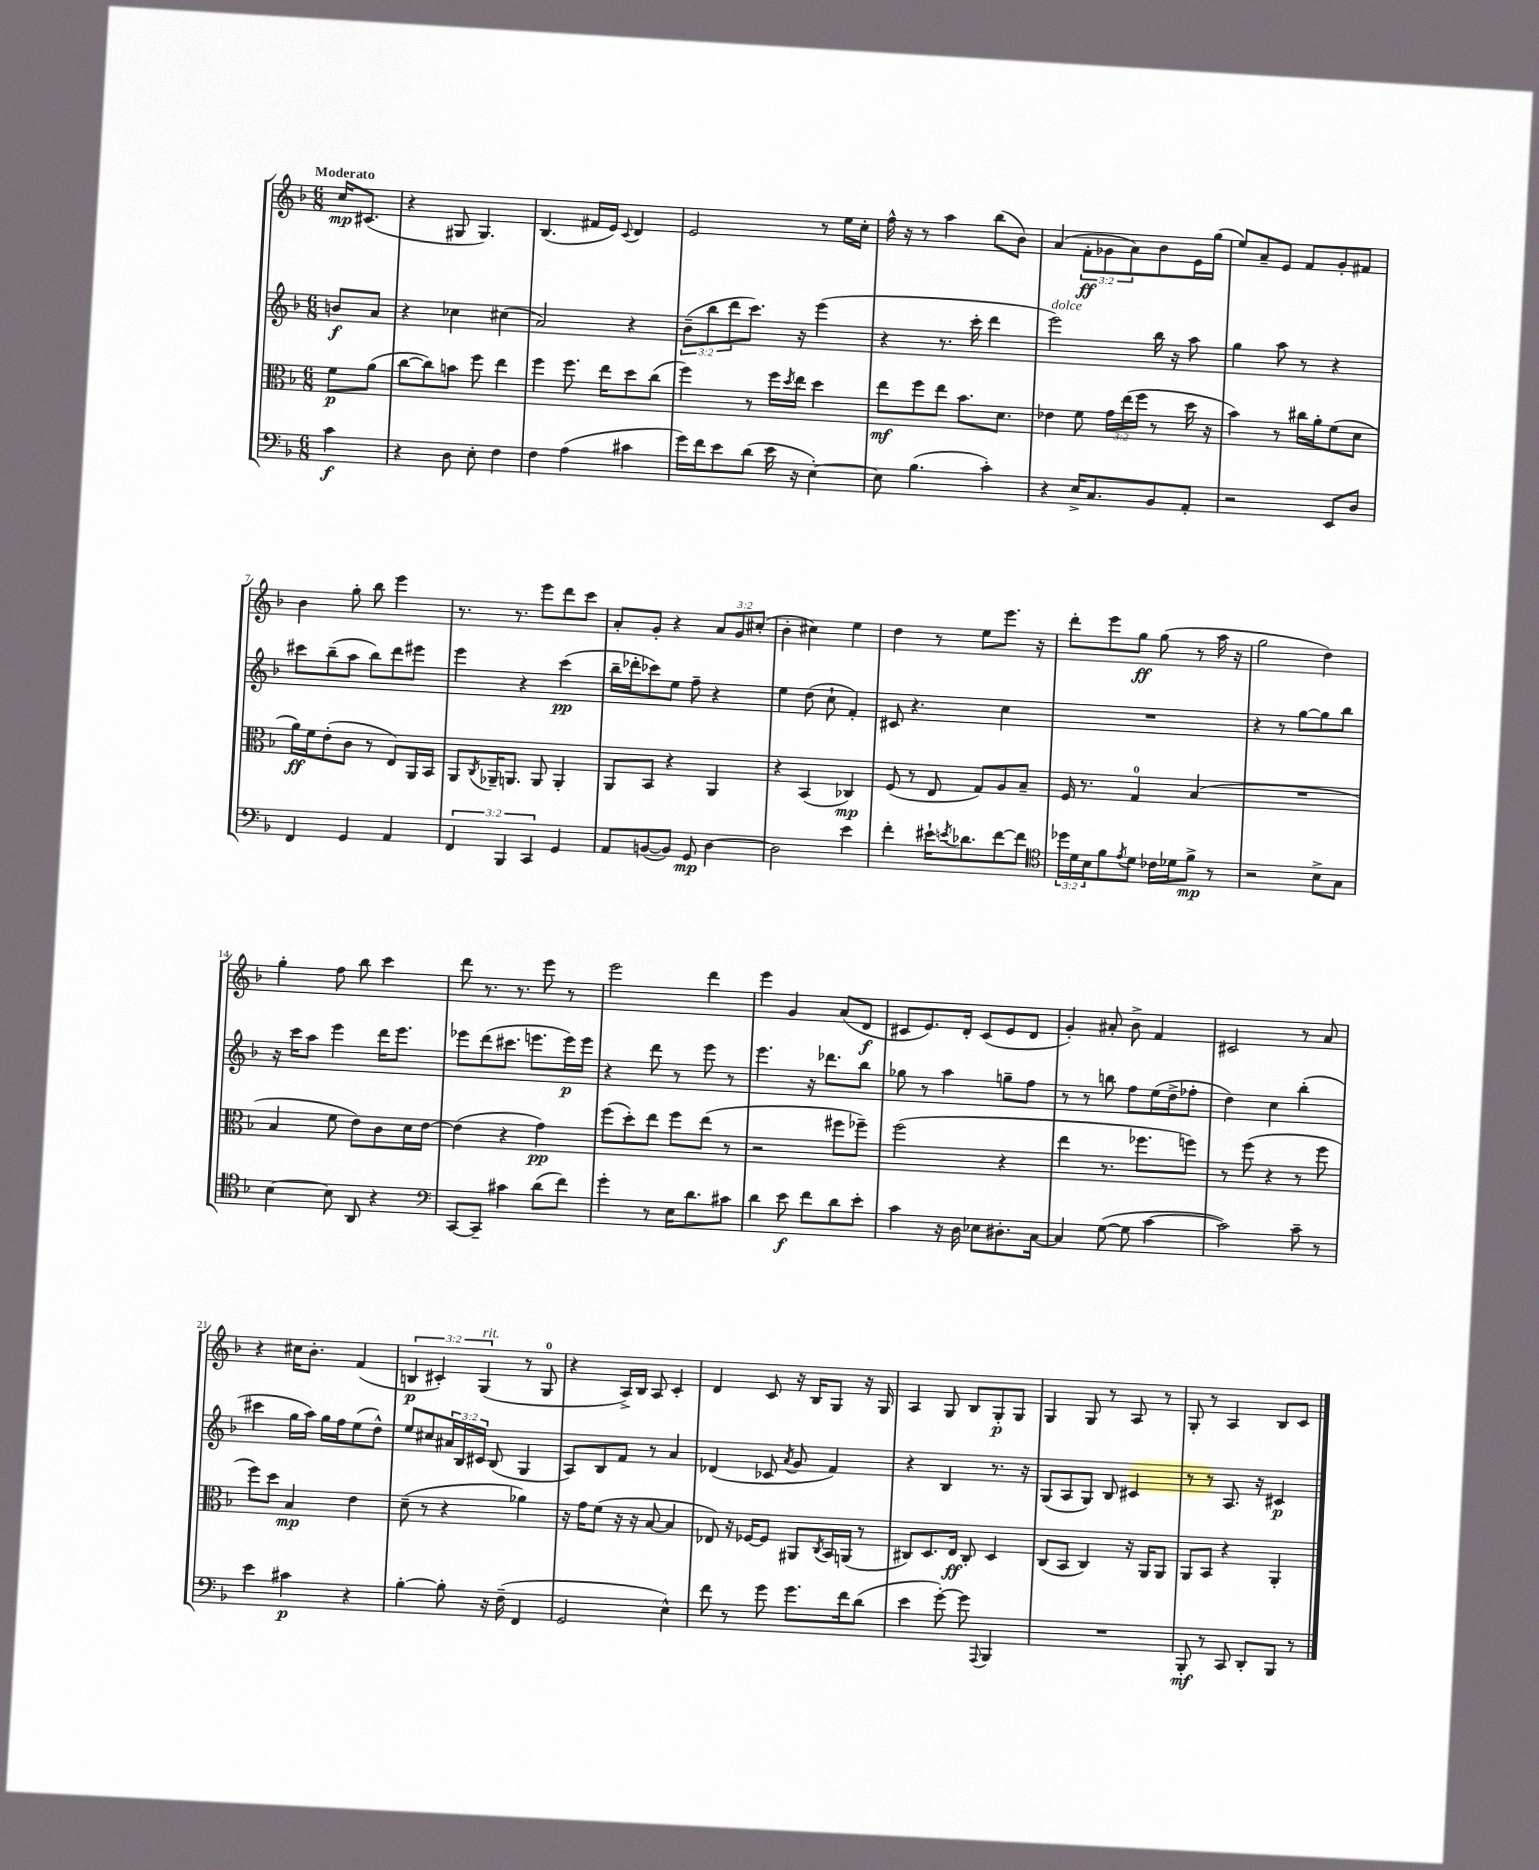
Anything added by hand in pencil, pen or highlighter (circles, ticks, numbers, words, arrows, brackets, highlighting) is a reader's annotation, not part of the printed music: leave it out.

**kern	**kern	**kern	**kern
*staff4	*staff3	*staff2	*staff1
*clefF4	*clefC3	*clefG2	*clefG2
*k[b-]	*k[b-]	*k[b-]	*k[b-]
*M6/8	*M6/8	*M6/8	*M6/8
4c	8f	8b	16cc
.	.	.	(8.c#
.	(8a	8a	.
=	=	=	=
4r	[8cc	4r	4r
.	8cc])	.	.
8D	8b	4cc-	8G#
8E'	8ff	.	4.G#)
4F	4ee	(4cc#	.
=	=	=	=
4F	4ff	2a)	(4.B-
(4A	8.ff	.	.
.	.	.	16f#
.	16ee	.	16e)
.	.	.	8qqc
4c#	8dd	4r	4d
.	(8cc	.	.
=	=	=	=
16g)	4ff)	(12b-~	2e
16f	.	.	.
.	.	12bb-	.
8e	.	.	.
.	.	12ddd	.
(8d	8r	8.ccc)	.
16e	16ff	.	.
.	8qdd	.	.
16r	16ee	16r	.
[4E')	4dd	(4eee	8r
.	.	.	16ee
.	.	.	16cc'
=	=	=	=
8E]	8ee	4r	16ff^^
.	.	.	16r
(4.B-	8ff	.	8r
.	8ee	8.r	4aa
.	8.b-	.	.
.	.	16ccc'	.
4c')	.	4ddd	(8bb-
.	8.d	.	.
.	.	.	8b-)
=	=	=	=
4r	4e-	2eee)	(4a
16E^	8f	.	12f'
8.C	.	.	.
.	.	.	12g-
.	24g	.	.
.	(24ee	.	12a)
.	24ff	.	.
8BB-	8r	16bb-	8b-
.	.	16r	.
8AA'	16dd	8aa	16e
.	16r	.	(16gg
=	=	=	=
2r	4b-)	4gg	8ee)
.	.	.	8a~
.	8r	8aa	8e
.	16cc#	8r	8f
.	16a'	.	.
8EE	(8f	4r	8g'
8D	8d	.	8f#
=	=	=	=
4FF	16a)	8ccc#	4b-
.	16f	.	.
.	(8e'	(8bb-~	.
4GG	8c	8aa	8gg'
.	8r	8bb-)	8bb-
4AA	8E)	8ddd	4eee
.	16AA	8eee#	.
.	16BB-	.	.
=	=	=	=
6FF	8AA	4eee	8.r
.	8qC	.	.
.	16AA-~	.	.
6BBB-	.	.	.
.	8.AA	.	8.r
.	.	4r	.
6CC	.	.	.
.	8AA	.	8eee
4GG	4AA'	(4ccc	8ddd
.	.	.	8ccc
=	=	=	=
8AA	8AA	16bb-~	8a'
.	.	16ddd-'	.
([8BB	8BB-	8ccc-)	8g'
8BB])	4r	8ee	4r
8GG	.	8ff~	.
[4D	4AA	4r	12a
.	.	.	12g
.	.	.	(12cc#'
=	=	=	=
2D]	4r	4ee	4b-'
.	(4BB-	(8dd	4cc#)
.	.	8cc`	.
4e	4C-)	4f')	4ee
=	=	=	=
4f'	(8F	8c#	4dd
.	8r	4.r	.
16e#`	8E	.	8r
8qe	.	.	.
8.d-	.	.	.
.	8G)	.	8ee
[8f	8A	4cc	8.eee
8f]	8B-~	.	.
.	.	.	16r
=	=	=	=
*clefC4	*	*	*
24dd-	16F	2.r	8ddd'
24d	.	.	.
.	8.r	.	.
24B-	.	.	.
8f	.	.	8eee
8qe	.	.	.
8d	4G	.	8gg
16c-	.	.	(8gg
16d-	.	.	.
8f^	(4B-	.	8r
8r	.	.	16aa
.	.	.	16r
=	=	=	=
2r	2.r	4r	2gg
.	.	8r	.
.	.	[8gg	.
8B-^	.	8gg]	4dd)
8G	.	8bb-	.
=	=	=	=
[4B-	4B-	16r	4gg'
.	.	16ccc	.
.	.	8aa	.
8B-]	8f	4eee	8ff
8AA	8e)	.	8bb-
4r	8c	16ddd	4ccc
.	.	8.eee	.
.	16d	.	.
.	[16e	.	.
=	=	=	=
*clefF4	*	*	*
[8CC	(4e]	8eee-	8ddd
8CC~]	.	(8ddd	8.r
4c#	4r	8.ccc#	.
.	.	.	8.r
.	.	8.eee	.
(8d	4g)	.	8eee
8f)	.	16eee)	8r
.	.	16eee	.
=	=	=	=
4g'	(8ff	4r	2eee
.	8dd')	.	.
8r	8ee	8ddd	.
16E	8ff	8r	.
8.d	.	.	.
.	(8ee	8eee	4ddd
8c#	8r	8r	.
=	=	=	=
4d	2r	4.eee	4eee
8e	.	.	4g
8f	.	16r	.
.	.	8.ddd-	.
8d	8ff#	.	(8a
8e'	8ff-~)	8bb-	8d
=	=	=	=
4c	(2ff	8gg-	8c#
.	.	8r	8.e)
16r	.	4aa	.
16D	.	.	16d'
8E-	.	.	(8c#
8.D#'	4r	8gg~	8e
.	.	8ff	8d
[16C	.	.	.
=	=	=	=
4C]	4ee	8r	4g')
.	.	8r	.
([8G	8.r	8bb	8a#'
8G]	.	8ff	8b-^
.	8.ff-	.	.
[4c	.	(16ee	4f
.	.	16dd^	.
.	8ff)	8ff-'	.
=	=	=	=
2c])	8r	4dd)	2c#
.	(8ff	.	.
.	4r	4cc	.
8c~	8r	(4bb-'	8r
8r	8ff	.	8a
=	=	=	=
4e	8ff)	4ccc#	4r
.	8dd	.	.
4c#	4B-	16gg	16cc#
.	.	16aa)	8.b-'
.	.	16gg	.
.	.	16ff	.
4r	4e	(8ee	(4f
.	.	8dd^^)	.
=	=	=	=
[4B-'	(8d~	8ee	6B
.	8r	8cc#	.
.	.	.	6c#')
8B-']	4r	24a#	.
.	.	24B-	.
.	.	24c#	(6G
16r	.	(8B-	.
(16F~	.	.	.
4FF	4a-)	4G	8r
.	.	.	8G
=	=	=	=
2GG	16r	8A)	4r
.	16g	.	.
.	(8f	8B-	.
.	16r	8f	16A^)
.	16r	.	16B-
.	[8B-	8r	8A
4E^^)	4B-]	4a	4c'
=	=	=	=
8f	8E-)	(4d-	4d
8r	16r	.	.
.	[16F-	.	.
8g	8F-]	8c-	8c
.	.	8qa	.
8.g	8AA#	8g	16r
.	.	.	16B-
.	8qC	.	.
.	16BB-	4f)	8G
16f	(16AA	.	.
(8d	8r	.	16r
.	.	.	16G
=	=	=	=
4e	8C#)	4r	4A
.	8.D	.	.
[8g')	.	4B-	8G
.	16E	.	.
8g]	8C#'	.	8B-
8qqAAA	.	.	.
4BBB-	4D	8.r	8G'
.	.	.	8G
.	.	16r	.
=	=	=	=
2.r	(8C	(8G	4G
.	8BB-	8A	.
.	4C)	8G)	8G
.	.	8B-	8r
.	16r	4c#	8A
.	16AA	.	.
.	8AA	.	8r
=	=	=	=
8BBB-'	8AA	8r	8G'
8r	8BB-	8r	8r
8CC	4r	8.A	4A
8DD'	.	.	.
.	.	16r	.
8BBB-	4AA'	4c#	8B-
8r	.	.	8c
==	==	==	==
*-	*-	*-	*-
